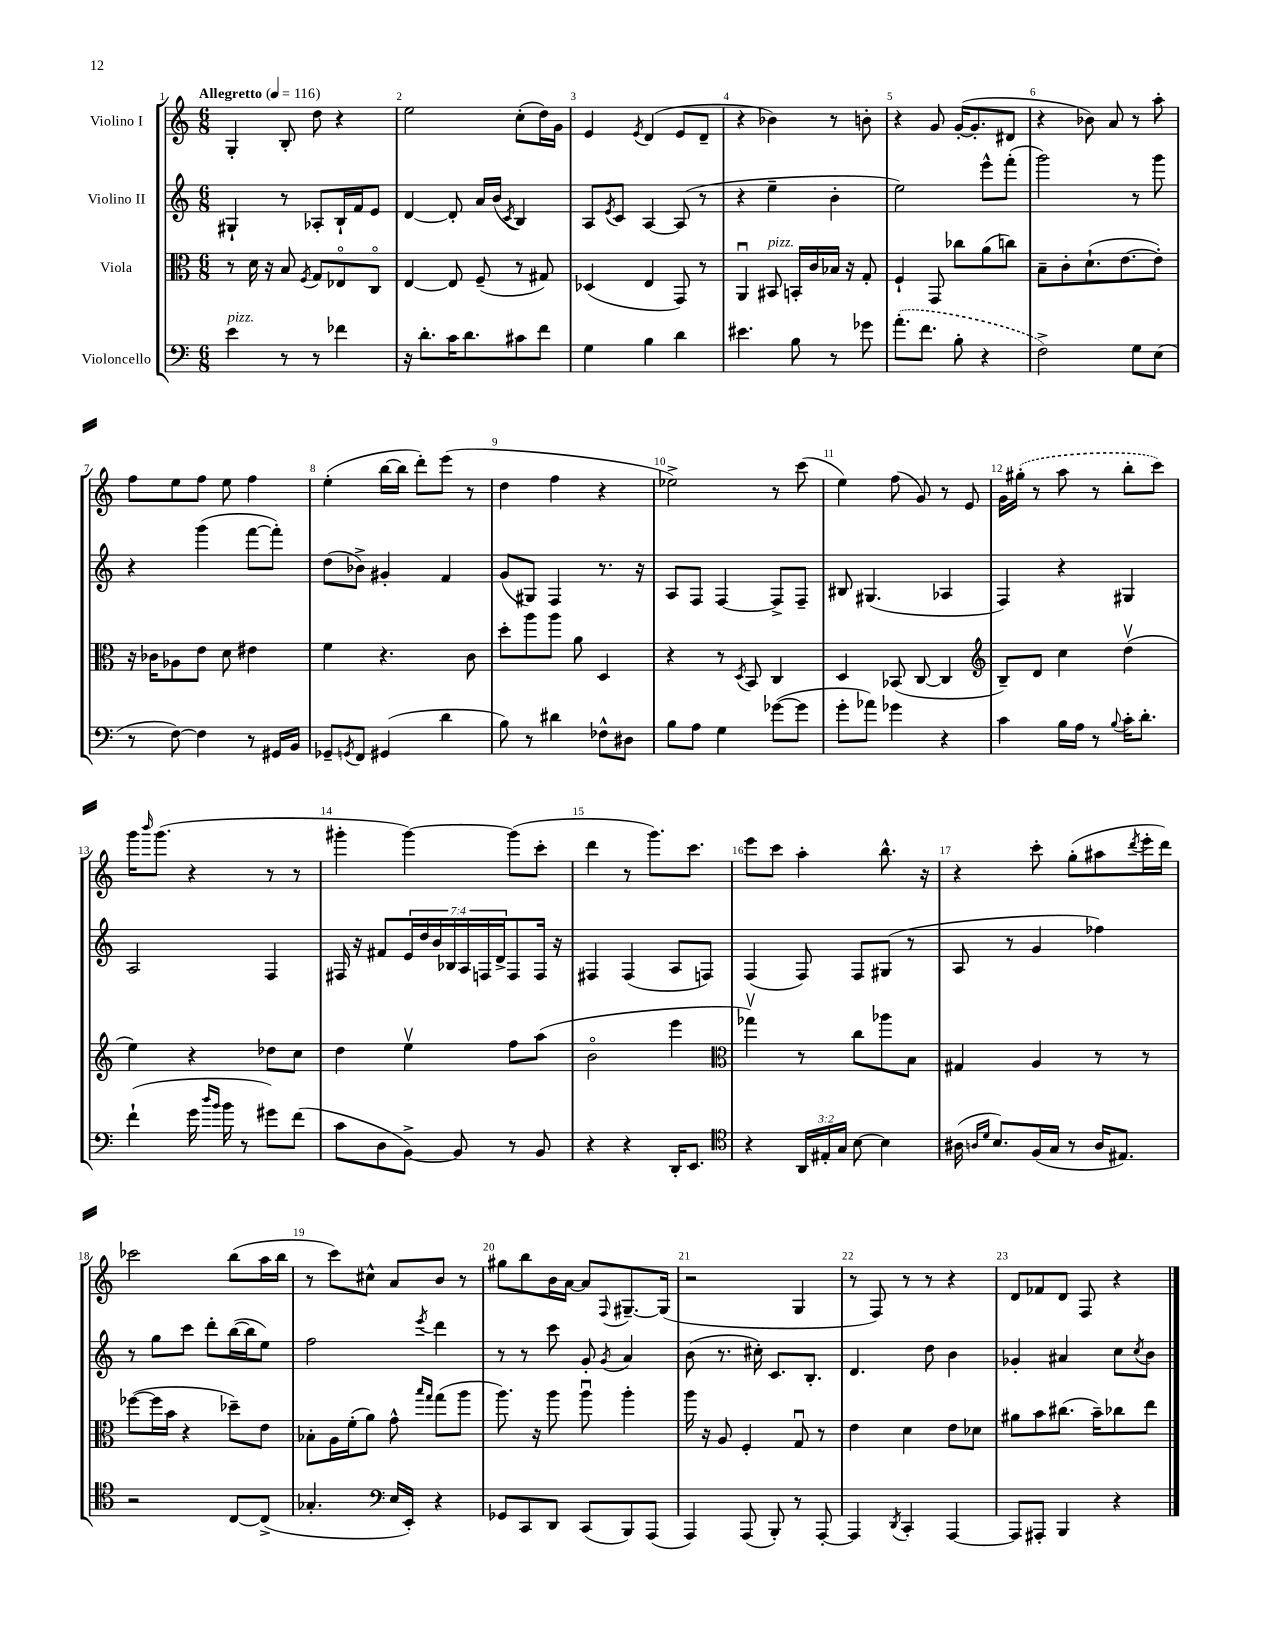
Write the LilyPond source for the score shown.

<<
\new StaffGroup <<
\new Staff = "s0" \with { instrumentName = "Violino I" } {
    \clef treble \key c \major \numericTimeSignature \time 6/8 \tempo "Allegretto" 4 = 116
    g4-. b8-. d''8 r4 |
    e''2 c''8-.( d''16) g'16 |
    e'4 \acciaccatura { e'8 } d'4( e'8 d'8-- |
    r4 bes'4) r8 b'8-. |
    r4 g'8 g'16~-.( g'8.-. dis'8 |
    r4 bes'8) a'8 r8 a''8-. |
    f''8 e''8 f''8 e''8 f''4 |
    e''4-.( b''16~ b''16 d'''8-.) e'''8( r8 |
    d''4 f''4 r4 |
    ees''2->) r8 c'''8( |
    e''4) f''8( g'8) r8 e'8 |
    g'16 \once \slurDashed gis''16-.( r8 a''8 r8 b''8-. c'''8) |
    g'''16 \grace { b'''16 } g'''8.( r4 r8 r8 |
    gis'''4-. gis'''4~) gis'''8( c'''8-. |
    d'''4 r8 g'''8.) c'''8. |
    e'''8 c'''8 a''4-. b''8.-^ r16 |
    r4 c'''8-. g''8-.( ais''8 \acciaccatura { d'''8 } e'''16-. d'''16) |
    ces'''2 b''8( a''16 b''16 |
    r8 c'''8) cis''8-^ a'8 b'8 r8 |
    gis''8 b''8 b'16 a'16~ a'8 \appoggiatura { f8 } gis8.~-- gis16( |
    r2 g4 |
    r8 f8) r8 r8 r4 |
    d'8 fes'8 d'8 f8 r4 \bar "|." |
}
\new Staff = "s1" \with { instrumentName = "Violino II" } {
    \clef treble \key c \major \numericTimeSignature \time 6/8 \override Staff.TupletNumber.text = #tuplet-number::calc-fraction-text
    gis4-! r8 aes8-. b16-! f'16 e'8 |
    d'4~ d'8-. a'16 b'16( \acciaccatura { c'8 } b4) |
    a8 \acciaccatura { e'8 } c'8 a4~ a8( r8 |
    r4 e''4-- b'4-. |
    e''2) e'''8-^ f'''8-.( |
    g'''2) r8 g'''8 |
    r4 g'''4( f'''8~ f'''8-.) |
    d''8( bes'8->) gis'4-. f'4 |
    g'8( gis8) f4 r8. r16 |
    a8 f8 f4~ f8-> f8-- |
    bis8 gis4.( aes4 |
    f4) r4 gis4 |
    a2 f4 |
    fis16 r16 fis'8 \tuplet 7/4 { e'16 d''16 b'16 bes16 a16 f16 d'16-> } f8 f16 r16 |
    fis4 fis4( a8 f8) |
    f4( f8) f8 gis8( r8 |
    a8 r8 g'4 fes''4) |
    r8 g''8 c'''8 d'''8-. b''16~( b''16 e''8) |
    f''2 \acciaccatura { e'''8 } d'''4 |
    r8 r8 c'''8 g'8-. \acciaccatura { g'8 } a'4 |
    b'8( r8. cis''16-.) c'8. b8.-. |
    d'4. d''8 b'4 |
    ges'4-. ais'4 c''8 \acciaccatura { c''8 } b'8 \bar "|." |
}
\new Staff = "s2" \with { instrumentName = "Viola" } {
    \clef alto \key c \major \numericTimeSignature \time 6/8
    r8 d'16 r16 b8 \acciaccatura { f8 } g8 ees8\flageolet c8\flageolet |
    e4~ e8 f8--( r8 gis8) |
    des4( e4 g,8) r8 |
    a,4\downbow bis,8^\markup { \italic "pizz." } b,16-. c'16 bes16 r16 g8-. |
    f4-! g,8 ces''8 a'8( c''8) |
    b8-- c'8-. d'8.-!( e'8.~ e'8-.) |
    r16 ces'16 aes8 e'8 d'8 eis'4 |
    f'4 r4. c'8 |
    d''8-. a''8 a''8 a'8 d4 |
    r4 r8 \acciaccatura { d8 } b,8 c4 |
    d4 bes,8( c8~ c4 |
    \clef treble b8--) d'8 c''4 d''4\upbow( |
    e''4) r4 des''8 c''8 |
    d''4 e''4\upbow f''8 a''8( |
    b'2\flageolet e'''4 |
    \clef alto ges''4\upbow) r8 c''8 aes''8 b8 |
    gis4 a4 r8 r8 |
    fes''8~( fes''16 b'16 r4 des''8--) e'8 |
    bes8-. a16 f'16-.( a'8) g'8-^ \grace { b''16 g''16 } g''8( a''8 |
    a''8.) r16 a''8 a''8\downbow a''4-. |
    a''16 r16 a8 f4-. g8\downbow r8 |
    e'4 d'4 e'8 des'8 |
    ais'8 b'8 cis''8.( b'16--) ces''8 e''8 \bar "|." |
}
\new Staff = "s3" \with { instrumentName = "Violoncello" } {
    \clef bass \key c \major \numericTimeSignature \time 6/8 \override Staff.TupletNumber.text = #tuplet-number::calc-fraction-text
    e'4^\markup { \italic "pizz." } r8 r8 fes'4 |
    r16 d'8.-. c'16 d'8. cis'8 f'8 |
    g4 b4 d'4 |
    eis'4. b8 r8 ges'8 |
    \once \slurDashed a'8.-.( f'8. b8-. r4 |
    f2->) g8 e8( |
    r8 f8~) f4 r8 gis,16 b,16 |
    ges,8-- \acciaccatura { g,8 } f,8 gis,4( d'4 |
    b8) r8 dis'4 fes8-^ dis8 |
    b8 a8 g4 ges'8~( ges'8 |
    g'8-. aes'8) ges'4 r4 |
    c'4 b16 a16 r8 \appoggiatura { b8 } c'16-. d'8.-. |
    f'4-!( g'16 \grace { d''16 b'16 } b'16 r8 gis'8) f'8( |
    c'8 d8 b,8~->) b,8 r8 b,8 |
    r4 r4 d,16-. e,8. |
    \clef tenor r4 \tuplet 3/2 { a,16 eis16-. g16 } b8~ b4 |
    ais16( \grace { a16 d'16 } b8.) f16( g16 r8 a16 eis8.) |
    r2 c8~ c8->( |
    ges4.-. \clef bass e16 e,16-.) r4 |
    ges,8 c,8 d,8 c,8( b,,8) a,,8( |
    a,,4) a,,8( b,,8-.) r8 a,,8~-. |
    a,,4 \acciaccatura { d,8 } c,4-. a,,4~ |
    a,,8 ais,,8-. b,,4 r4 \bar "|." |
}
>>
>>
\layout { \context { \Score \override BarNumber.break-visibility = ##(#f #t #t) barNumberVisibility = #all-bar-numbers-visible } }
